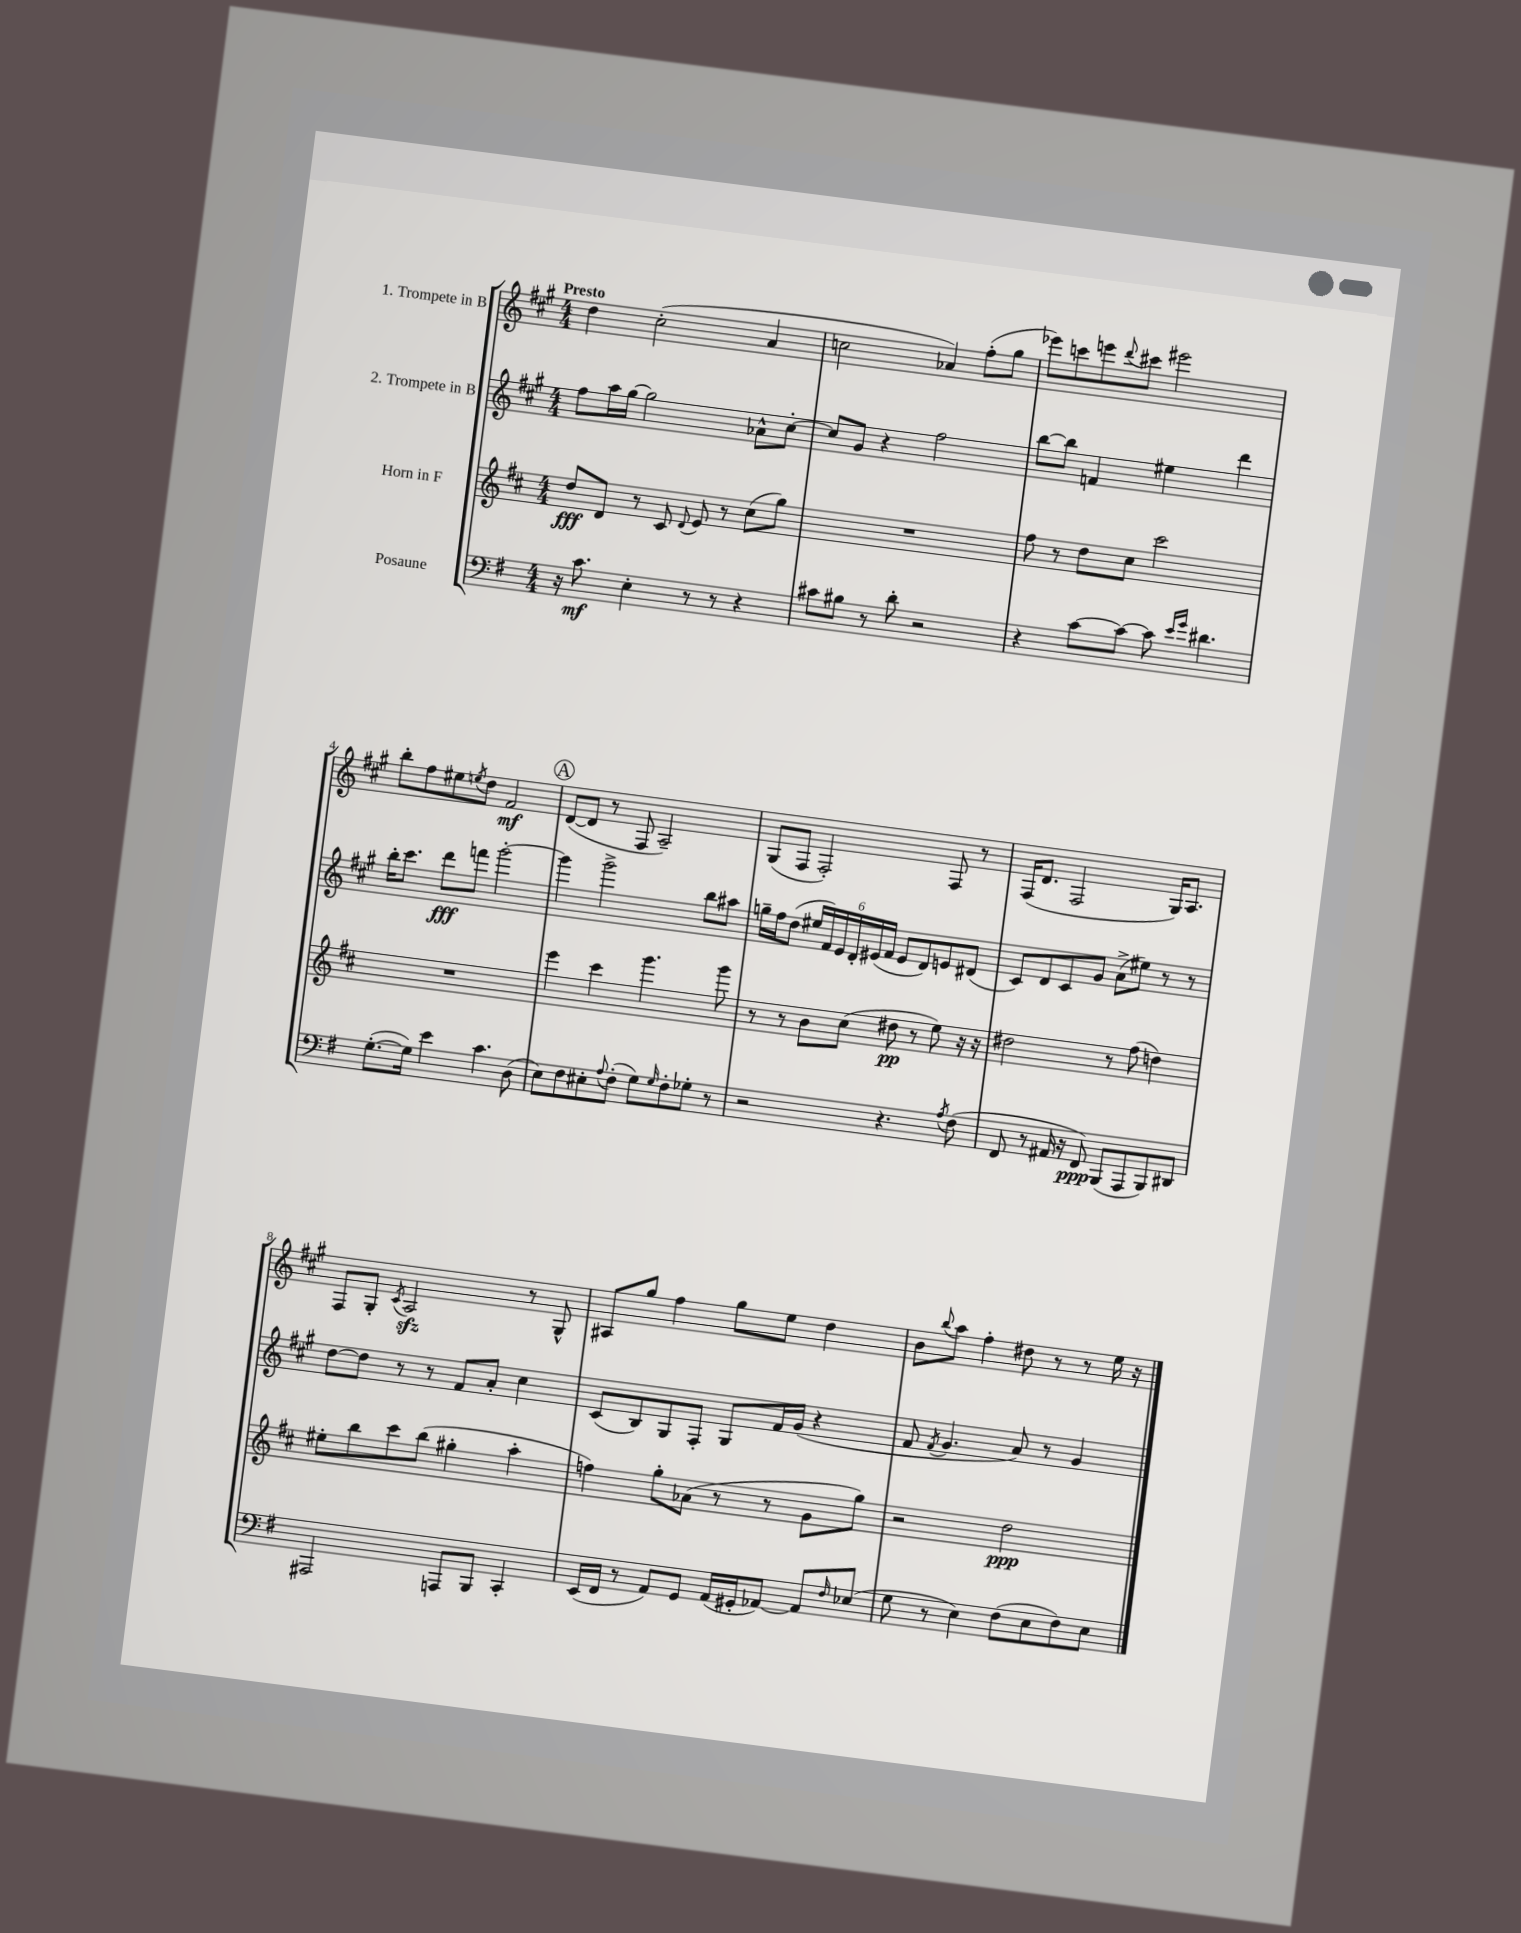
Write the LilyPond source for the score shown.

<<
\new StaffGroup <<
\new Staff = "s0" \with { instrumentName = "1. Trompete in B" } {
    \clef treble \key a \major \numericTimeSignature \time 4/4 \tempo "Presto"
    d''4 cis''2-.( a'4 |
    c''2 aes'4) fis''8-.( gis''8 |
    ees'''8) c'''8 e'''8 \appoggiatura { d'''8 } cis'''8 eis'''2 |
    b''8-. fis''8 eis''8 \acciaccatura { e''8 } d''8 fis'2\mf |
    \mark \markup { \circle "A" } d'8~( d'8 r8 fis8 a2--) |
    gis8( fis8 fis2-.) fis8 r8 |
    fis16( d'8. fis2 gis16) a8. |
    fis8 gis8-. \acciaccatura { cis'8 } a2\sfz r8 gis8-^ |
    ais8 gis''8 fis''4 gis''8 e''8 d''4 |
    b'8 \appoggiatura { b''8 } a''8 fis''4-. dis''8 r8 r8 e''16 r16 \bar "|." |
}
\new Staff = "s1" \with { instrumentName = "2. Trompete in B" } {
    \clef treble \key a \major \numericTimeSignature \time 4/4
    fis''8 a''16 gis''16~ gis''2 aes'8-^ cis''8~-. |
    cis''8 gis'8 r4 fis''2 |
    b''8~ b''8 f'4 eis''4 d'''4 |
    b''16-. cis'''8. d'''8\fff f'''8 gis'''2~-. |
    \mark \markup { \circle "A" } gis'''4 gis'''2-> b''8 ais''8 |
    g''16-- fis''16 d''8( \tuplet 6/4 { eis''16 fis'16) e'16 d'16-. eis'16( fis'16 } eis'8 d'8) e'8 dis'8( |
    cis'8) d'8 cis'8 gis'8 a'8->( eis''8) r8 r8 |
    d''8~ d''8 r8 r8 fis'8 a'8-. cis''4 |
    cis'8( b8) gis8 fis8-. gis8 fis'16 gis'16( r4 |
    fis'8 \acciaccatura { fis'8 } gis'4. a'8) r8 gis'4 \bar "|." |
}
\new Staff = "s2" \with { instrumentName = "Horn in F" } {
    \clef treble \key d \major \numericTimeSignature \time 4/4
    d''8\fff d'8 r8 cis'8 \appoggiatura { d'8 } e'8 r8 cis''8( g''8) |
    R1 |
    fis''8 r8 d''8 cis''8 cis'''2 |
    R1 |
    \mark \markup { \circle "A" } e'''4 cis'''4 g'''4. g'''8 |
    r8 r8 b'8 cis''8( dis''8\pp r8 e''8) r16 r16 |
    dis''2 r8 fis''8( d''4) |
    eis''8-. b''8 cis'''8 b''8( gis''4-. a''4-. |
    f''4) g''8-. aes'8( r8 r8 g'8 g''8) |
    r2 d''2\ppp \bar "|." |
}
\new Staff = "s3" \with { instrumentName = "Posaune" } {
    \clef bass \key g \major \numericTimeSignature \time 4/4
    r16 c'8.\mf e4-. r8 r8 r4 |
    cis'8 bis8 r8 d'8-. r2 |
    r4 c'8~ c'8~ c'8 \grace { e'16 g'16 } dis'4. |
    g8.~-.( g16) e'4 c'4. d8( |
    \mark \markup { \circle "A" } e8) fis8 eis8-. \appoggiatura { a8 } fis8-.( g8) \grace { g16 } fis8-. ges8-. r8 |
    r2 r4. \acciaccatura { a8 } fis8( |
    fis,8 r8 ais,16 r16 fis,8\ppp) b,,8( a,,8 b,,8) dis,8 |
    ais,,2 a,,8 b,,8 c,4-. |
    e,16( fis,16 r8 a,8) g,8 a,16( gis,16-. aes,8~) aes,8 \grace { fis16 } ees8( |
    g8 r8 e4) fis8( e8 fis8) e8 \bar "|." |
}
>>
>>
